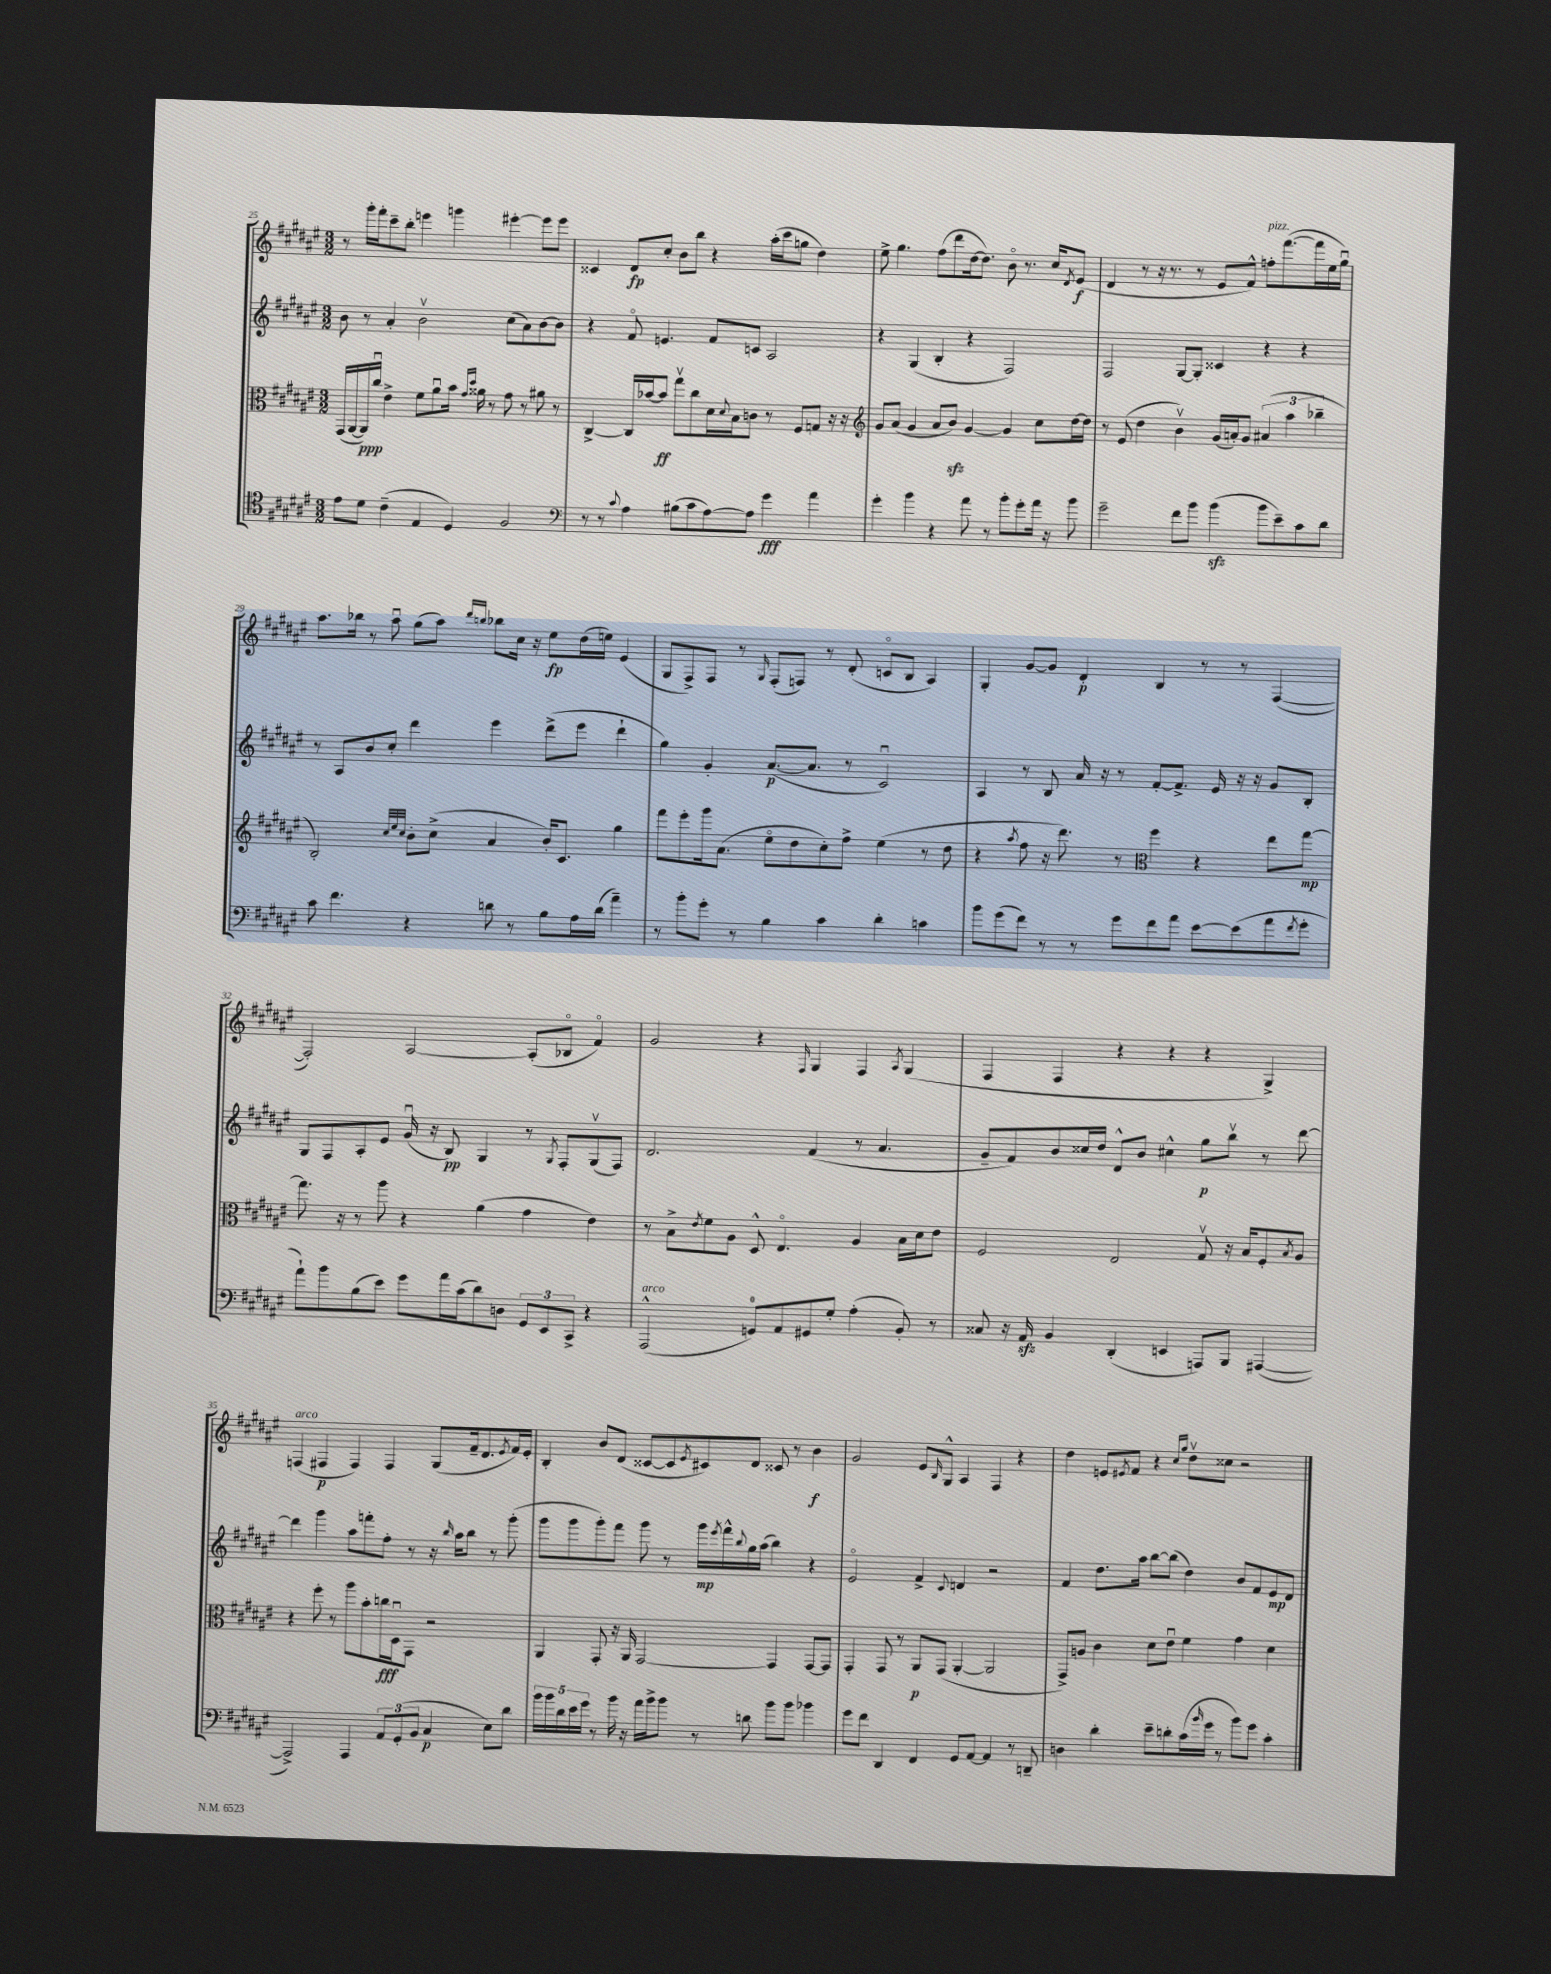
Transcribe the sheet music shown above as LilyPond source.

<<
\new StaffGroup <<
\new Staff = "s0" {
    \clef treble \key fis \major \numericTimeSignature \time 3/2
    r8 gis'''16-. fis'''16-. cis'''8-- b''8-. e'''4 g'''4 eis'''4~-. eis'''8 eis'''8 |
    cisis'4 dis'8\fp cis''8-. b'8 b''8 r4 ais''16-.( cis'''16 g''8 dis''4) |
    eis''8-> gis''4. fis''8( dis'''8 dis''16~ dis''8.) b'8\flageolet r8. cis''16 \acciaccatura { dis'8 } eis'8\f( |
    dis'4 r8 r16 r8. r8 eis'8 fis'8-^) f''8-.^\markup { \italic "pizz." } fis'''8.~( fis'''16 eis''16 gis''16\downbow) |
    ais''8. bes''16 r8 ais''8\downbow gis''8( ais''8) \grace { dis'''16 b''16 } bes''8 cis''16 r16 eis''8\fp dis''16( e''16) eis'4( |
    gis8 fis8->) fis8 r8 \grace { gis16 } fis8-.( f8) r8 dis'8-.( c'8\flageolet b8 ais4) |
    gis4-. gis'8~ gis'8 dis'4-.\p b4 r8 r8 fis4~( |
    fis2-.) ais2~ ais8-.( bes8\flageolet fis'4\flageolet) |
    gis'2 r4 \grace { fis16 } gis4 fis4 \acciaccatura { ais8 } gis4( |
    fis4 fis4 r4 r4 r4 gis4->) |
    f4^\markup { \italic "arco" }( fis4\p fis4) fis4 gis8( fis'16-- dis'8. \acciaccatura { eis'8 } fis'16) eis'16-. |
    b4-. b'8 dis'8( cisis'8~ cisis'8 \acciaccatura { eis'8 } cis'8) dis'8 cisis'8 r8 b'4\f |
    gis'2 eis'8 \grace { b16 } gis8-^ ais4 fis4 r4 |
    dis''4 e'8 \acciaccatura { eis'8 } fis'8 r4 \grace { cis''16 gis''16 } dis''8\upbow cisis''8 r2 \bar "|." |
}
\new Staff = "s1" {
    \clef treble \key fis \major \numericTimeSignature \time 3/2
    b'8 r8 ais'4-. b'2\upbow cis''8( ais'8) b'8~ b'8 |
    r4 fis'8\flageolet e'4. fis'8 c'8 ais2 |
    r4 gis4( b4-. r4 fis2) |
    fis2 gis8~ gis8-. cisis'4 r4 r4 |
    r8 ais8 b'8 cis''8-. dis'''4 eis'''4 dis'''8->( eis'''8 dis'''4-! |
    gis''4) gis'4-. ais'8.~\p( ais'8. r8 cis'2\downbow) |
    ais4 r8 b8 ais'16 r16 r8 fis'8~-. fis'8.-> eis'16 r16 r16 gis'8 b8-. |
    gis8 fis8 ais8-. eis'8 gis'16\downbow( r16 b8\pp) gis4 r8 \acciaccatura { gis8 } fis8-. gis8\upbow( fis8) |
    dis'2. fis'4( r8 ais'4. |
    gis'8-- fis'8) b'8 cisis''16 dis''16 dis'8-^ b'8 cis''4-^ gis''8\p b''8\upbow r8 dis'''8~ |
    dis'''4 gis'''4 ais''8 f'''8-. fis''8-. r8 r16 \grace { b''16 } ais''16 b''8 r8 gis'''8-.( |
    gis'''8 gis'''8 gis'''8-.) fis'''8 gis'''8 r8 gis'''16\mp \acciaccatura { eis'''8 } fis'''16-^ \appoggiatura { b''8 } gis''16 ais''16( b''4) r4 |
    eis'2\flageolet fis'4-> \appoggiatura { cis'8 } d'4 r2 |
    fis'4 dis''8. ais''16 b''8~ b''8( dis''4) b'8 fis'8 eis'8\mp dis'8 \bar "|." |
}
\new Staff = "s2" {
    \clef alto \key fis \major \numericTimeSignature \time 3/2
    gis,16( ais,16~ ais,16\ppp) cis''16\downbow eis'4-> fis'8 ais'8\downbow b'16 \grace { gis'16 dis''16 } aisis'16 r8 gis'8 r8 ais'8 r8 |
    cis4~-> cis16 bes'16~ bes'8\ff gis''8\upbow cis''8 dis'16 \appoggiatura { dis'8 } b16 c'8 r8 fis8 g8 r16 r16 |
    \clef treble gis'8 ais'8( gis'4 ais'8 b'8\sfz) gis'4~ gis'4 cis''8 dis''16~ dis''16 |
    r8 eis'8( dis''4 b'4\upbow) gis'16( a'16-.) gis'8 \tuplet 3/2 { ais'4( ais''4 bes''4-- } |
    b2-.) \grace { cis''32 eis''32 cis''32 } b'8-. cis''8->( ais'4 b'16-.) cis'8. gis''4 |
    fis'''8 eis'''8-. gis'''16 ais'8.( eis''8\flageolet dis''8 cis''8-.) fis''8-> eis''4( r8 dis''8 |
    r4 \acciaccatura { ais''8 } fis''8 r16 dis'''8.) r8 \clef alto fis''4 r4 eis''8 gis''8~\mp |
    gis''8. r16 r8 ais''8 r4 ais'4( gis'4 eis'4) |
    r8 b8-> \acciaccatura { eis'8 } fis'8 ais8 dis8-^ eis4.\flageolet ais4 b16 dis'16 eis'8 |
    fis2 eis2 gis8\upbow r16 b16 fis8-. \acciaccatura { b8 } ais8 |
    r4 fis''8-. r8 ais''8 b'8-. c''16\fff dis16\downbow gis,8 r2 |
    ais,4 gis,8-. r16 ais,16 gis,2~ gis,4 gis,8~ gis,8 |
    gis,4-. gis,8 r8 ais,8\p gis,8( ais,4~-. ais,2 |
    gis,8->) a8 cis'4 dis'8 eis'8\downbow fis'4 gis'4 dis'4 \bar "|." |
}
\new Staff = "s3" {
    \clef tenor \key fis \major \numericTimeSignature \time 3/2
    eis'8 dis'8 cis'4--( eis4 dis4) fis2 |
    \clef bass r8 r8 \appoggiatura { cis'8 } ais4 bis8( cis'8 ais8~) ais8 gis'4\fff ais'4 |
    gis'4-. b'4 r4 ais'8 r8 b'8-. gis'8-. ais'16 r16 b'8 |
    gis'2-- fis'8 b'8 b'4\sfz( b'8 eis'8--) cis'8 dis'8 |
    cis'8 fis'4. r4 d'8 r8 b8 ais16 d'16( ais'4--) |
    r8 b'8-. gis'8-. r8 b4 cis'4 dis'4-. c'4 |
    b'8 gis'8( fis'8) r8 r8 gis'8 fis'8 ais'8 eis'8~ eis'8( ais'8 \acciaccatura { fis'8 } gis'8-. |
    ais'8-!) b'8 b8( eis'8) gis'8 ais'16 cis'16( dis'8) d8 \tuplet 3/2 { gis,8 eis,8 cis,8-> } r4 |
    ais,,2-^^\markup { \italic "arco" }( g,8-0) ais,8 gis,8 gis8-. ais4-.( b,8-.) r8 |
    cisis8 r16 ais,16\sfz b,4 dis,4-.( e,4 a,,8) b,,8 ais,,4~( |
    ais,,2->) ais,,4 \tuplet 3/2 { ais,8 gis,8-.( b,8 } cis4\p eis8) dis'8 |
    \tuplet 5/4 { b'16 b'16 dis'16 eis'16 gis'16 } r8 b'16 r16 ais'16 b'16-> b'8 r8 d'8 b'8 b'8 bes'4 |
    gis'8 fis'8 dis,4 fis,4 gis,8 ais,8~ ais,4 r8 d,8-- |
    d4 dis'4-. eis'8-- d'8-. cis'16( \grace { b'16 } gis'16 r8 b'8) gis'8 cis'4-. \bar "|." |
}
>>
>>
